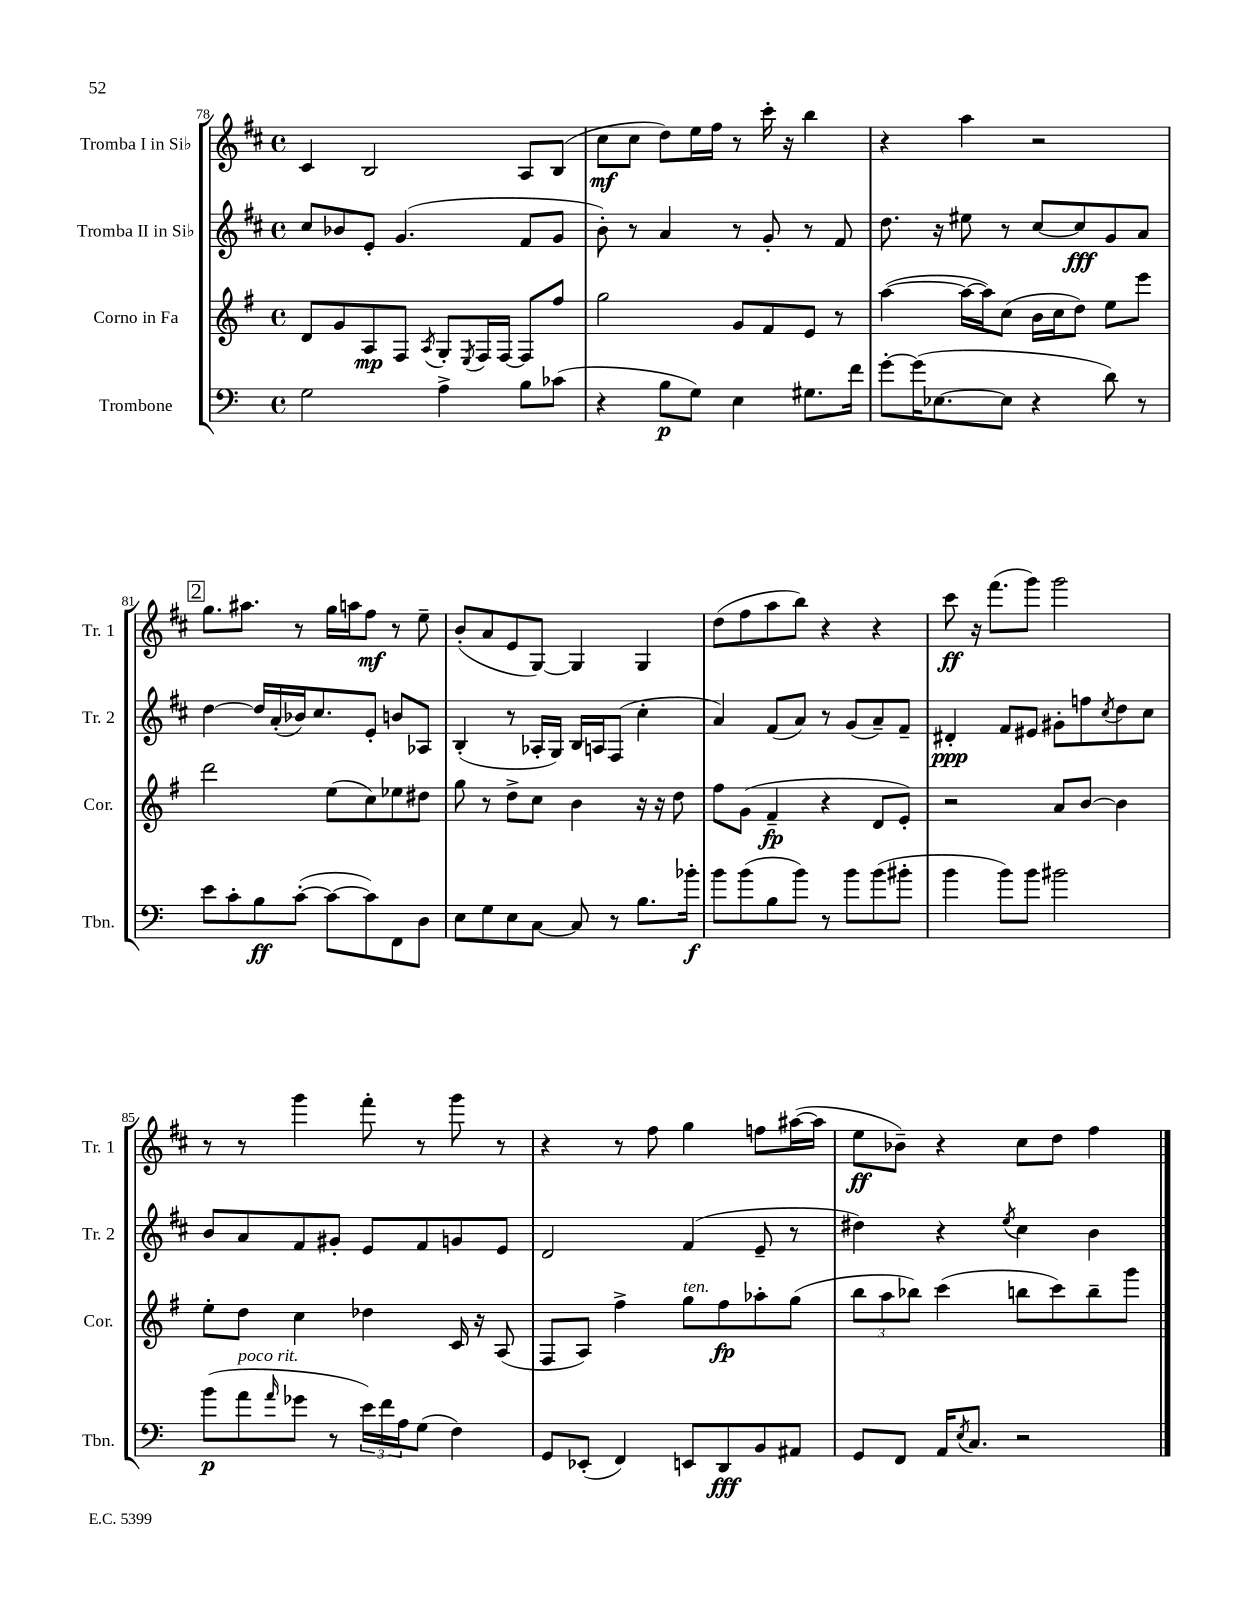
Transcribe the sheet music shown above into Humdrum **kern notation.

**kern	**dynam	**kern	**dynam	**kern	**dynam	**kern	**dynam
*part4	*part4	*part3	*part3	*part2	*part2	*part1	*part1
*staff4	*staff4	*staff3	*staff3	*staff2	*staff2	*staff1	*staff1
*I"Trombone	*	*I"Corno in Fa	*	*I"Tromba II in Si♭	*	*I"Tromba I in Si♭	*
*I'Tbn.	*	*I'Cor.	*	*I'Tr. 2	*	*I'Tr. 1	*
*clefF4	*	*clefG2	*	*clefG2	*	*clefG2	*
*k[]	*	*k[f#]	*	*k[f#c#]	*	*k[f#c#]	*
*M4/4	*	*M4/4	*	*M4/4	*	*M4/4	*
*met(c)	*	*met(c)	*	*met(c)	*	*met(c)	*
=78	=78	=78	=78	=78	=78	=78	=78
2G\	.	8d/L	.	8cc#/L	.	4c#/	.
.	.	8g/	.	8b-X/	.	.	.
.	.	8A/	mp	8e'/J	.	2B/	.
.	.	8F#/J	.	(4.g/	.	.	.
.	.	8qA/	.	.	.	.	.
4A^\	.	8G'/L	.	.	.	.	.
.	.	8qE/	.	.	.	.	.
.	.	16F#/L	.	.	.	.	.
.	.	[16F#/JJ	.	.	.	.	.
8B\L	.	8F#/L]	.	8f#/L	.	8A/L	.
(8c-X\J	.	8ff#/J	.	8g/J	.	(8B/J	.
=79	=79	=79	=79	=79	=79	=79	=79
4r	.	2gg\	.	8b'\)	.	8cc#\L	mf
.	.	.	.	8r	.	8cc#\J	.
8B\L	p	.	.	4a/	.	8dd\L)	.
8G\J)	.	.	.	.	.	16ee\L	.
.	.	.	.	.	.	16ff#\JJ	.
4E\	.	8g/L	.	8r	.	8r	.
.	.	8f#/	.	8g'/	.	16ccc#'\	.
.	.	.	.	.	.	16r	.
8.G#X\L	.	8e/J	.	8r	.	4bb\	.
.	.	8r	.	8f#/	.	.	.
16f\Jk	.	.	.	.	.	.	.
=80	=80	=80	=80	=80	=80	=80	=80
[8g'\L	.	([4aa\	.	8.dd\	.	4r	.
(16g\K]	.	.	.	.	.	.	.
[8.E-X\	.	.	.	16r	.	.	.
.	.	16aa\LL_	.	8ee#X\	.	4aa\	.
.	.	16aa\J])	.	.	.	.	.
8E-\J]	.	(8cc\J	.	8r	.	.	.
4r	.	16b\LL	.	[8cc#/L	.	2r	.
.	.	16cc\J	.	.	.	.	.
.	.	8dd\J)	.	8cc#/]	fff	.	.
8d\)	.	8ee\L	.	8g/	.	.	.
8r	.	8eee\J	.	8a/J	.	.	.
!!LO:LB:g=z
!!LO:REH:place=s1:t=2
=81	=81	=81	=81	=81	=81	=81	=81
8e\L	.	2ddd\	.	[4dd\	.	8.gg\L	.
8c'\	.	.	.	.	.	.	.
.	.	.	.	.	.	8.aa#X\J	.
8B\	ff	.	.	16dd/LL]	.	.	.
.	.	.	.	(16a'/	.	.	.
([8c'\J	.	.	.	16b-X/J)	.	8r	.
.	.	.	.	8.cc#/	.	.	.
8c\L_	.	(8ee\L	.	.	.	16gg\LL	.
.	.	.	.	.	.	16aan\J	.
8c\])	.	8cc\)	.	8e'/J	.	8ff#\J	mf
8FF\	.	8ee-X\	.	8bn/L	.	8r	.
8D\J	.	8dd#X\J	.	8A-X/J	.	8ee~\	.
=82	=82	=82	=82	=82	=82	=82	=82
8E\L	.	8gg\	.	(4B'/	.	(8b'/L	.
8G\	.	8r	.	.	.	8a/	.
8E\	.	8dd^\L	.	8r	.	8e/	.
[8C\J	.	8cc\J	.	16A-X'/LL	.	[8G/J)	.
.	.	.	.	16G/JJ)	.	.	.
8C/]	.	4b\	.	16B/LL	.	4G/]	.
.	.	.	.	16An/J	.	.	.
8r	.	.	.	(8F#/J	.	.	.
8.B\L	.	16r	.	4cc#'\	.	4G/	.
.	.	16r	.	.	.	.	.
.	.	8dd\	.	.	.	.	.
16b-X'\Jk	f	.	.	.	.	.	.
=83	=83	=83	=83	=83	=83	=83	=83
8b\L	.	8ff#\L	.	4a/)	.	(8dd\L	.
(8b\	.	(8g\J	.	.	.	8ff#\	.
8B\	.	4f#~/	fp	(8f#/L	.	8aa\	.
8b\J)	.	.	.	8a/J)	.	8bb\J)	.
8r	.	4r	.	8r	.	4r	.
8b\L	.	.	.	(8g/L	.	.	.
(8b\	.	8d/L	.	8a~/)	.	4r	.
8b#X'\J	.	8e'/J)	.	8f#~/J	.	.	.
=84	=84	=84	=84	=84	=84	=84	=84
4b\	.	2r	.	4d#X'/	ppp	8ccc#\	ff
.	.	.	.	.	.	16r	.
.	.	.	.	.	.	(8.fff#\L	.
8b\L)	.	.	.	8f#/L	.	.	.
8b\J	.	.	.	8e#X/J	.	8ggg\J)	.
2b#X\	.	8a/L	.	8g#X'\L	.	2ggg\	.
.	.	[8b/J	.	8ffn\	.	.	.
.	.	.	.	8qcc#/	.	.	.
.	.	4b\]	.	8dd\	.	.	.
.	.	.	.	8cc#\J	.	.	.
!!LO:LB:g=z
=85	=85	=85	=85	=85	=85	=85	=85
(8b\L	p	8ee'\L	.	8b/L	.	8r	.
!LO:TX:a:i:t=poco rit.	!	!	!	!	!	!	!
8a\	.	8dd\J	.	8a/	.	8r	.
16qqa/	.	.	.	.	.	.	.
8g-X\J	.	4cc\	.	8f#/	.	4ggg\	.
8r	.	.	.	8g#X'/J	.	.	.
24e\LL)	.	4dd-X\	.	8e/L	.	8fff#'\	.
24f\	.	.	.	.	.	.	.
24A\J	.	.	.	.	.	.	.
(8G\J	.	.	.	8f#/	.	8r	.
4F\)	.	16c/	.	8gn/	.	8ggg\	.
.	.	16r	.	.	.	.	.
.	.	(8A/	.	8e/J	.	8r	.
=86	=86	=86	=86	=86	=86	=86	=86
8GG/L	.	8F#/L	.	2d/	.	4r	.
(8EE-X'/J	.	8A/J)	.	.	.	.	.
4FF/)	.	4ff#^\	.	.	.	8r	.
.	.	.	.	.	.	8ff#\	.
!	!	!LO:TX:a:i:t=ten.	!	!	!	!	!
8EEn/L	.	8gg\L	.	(4f#/	.	4gg\	.
8DD/	fff	8ff#\	fp	.	.	.	.
8BB/	.	8aa-X'\	.	8e~/	.	8ffn\L	.
8AA#X/J	.	(8gg\J	.	8r	.	([16aa#X\L	.
.	.	.	.	.	.	16aa#\JJ]	.
=87	=87	=87	=87	=87	=87	=87	=87
8GG/L	.	12bb\L	.	4dd#X\)	.	8ee\L	ff
.	.	12aa\	.	.	.	.	.
8FF/J	.	.	.	.	.	8b-X~\J)	.
.	.	12bb-X\J)	.	.	.	.	.
16AA/KL	.	(4ccc\	.	4r	.	4r	.
8qE/	.	.	.	.	.	.	.
8.C/J	.	.	.	.	.	.	.
.	.	.	.	8qee/	.	.	.
2r	.	8bbn\L	.	4cc#\	.	8cc#\L	.
.	.	8ccc\)	.	.	.	8dd\J	.
.	.	8bb~\	.	4b\	.	4ff#\	.
.	.	8ggg\J	.	.	.	.	.
==	==	==	==	==	==	==	==
*-	*-	*-	*-	*-	*-	*-	*-
